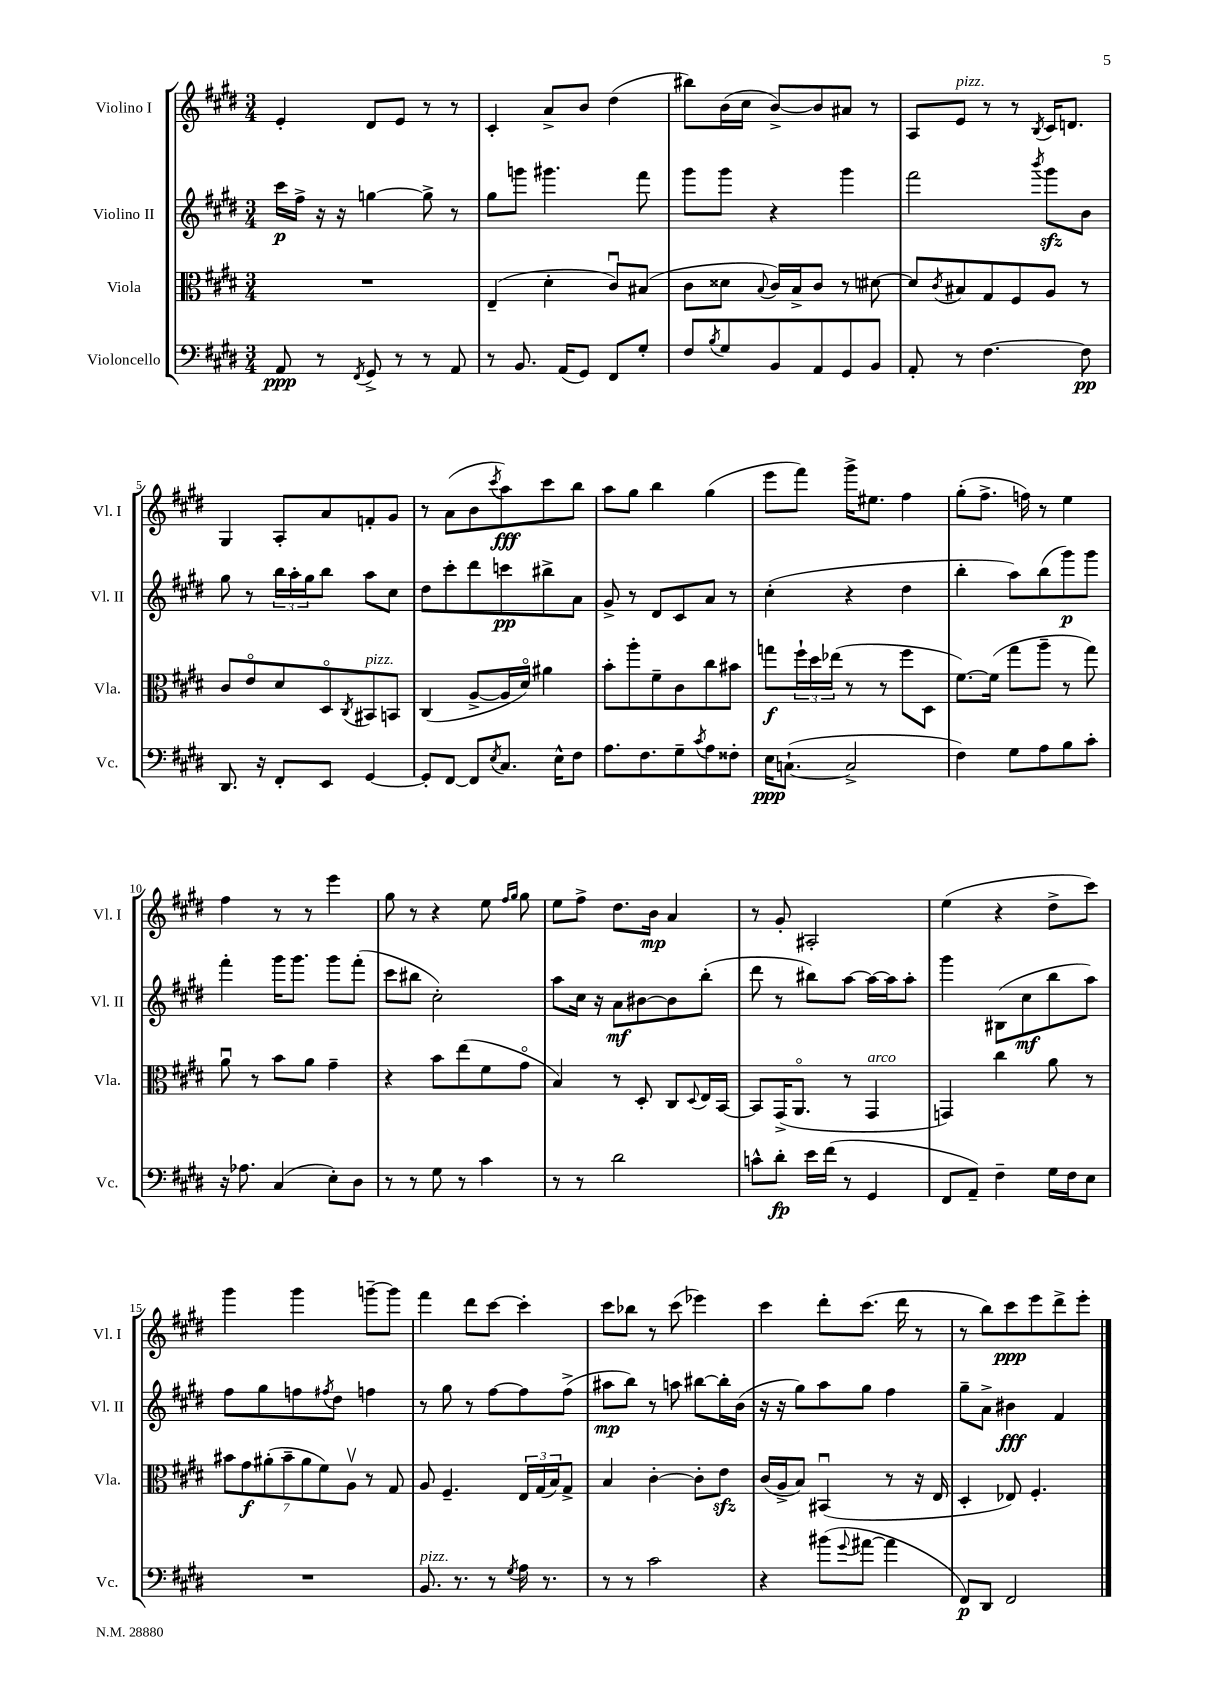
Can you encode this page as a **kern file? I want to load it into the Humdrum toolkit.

**kern	**kern	**kern	**kern
*staff4	*staff3	*staff2	*staff1
*clefF4	*clefC3	*clefG2	*clefG2
*k[f#c#g#d#]	*k[f#c#g#d#]	*k[f#c#g#d#]	*k[f#c#g#d#]
*M3/4	*M3/4	*M3/4	*M3/4
8AA	2.r	16ccc#	4e'
.	.	16ff#^	.
8r	.	16r	.
.	.	16r	.
8qFF#	.	.	.
8GG#^	.	[4gg	8d#
8r	.	.	8e
8r	.	8gg^]	8r
8AA	.	8r	8r
=	=	=	=
8r	(4E~	8gg#	4c#'
8.BB	.	8ggg	.
.	4d#'	4.ggg#	8a^
(16AA	.	.	.
8GG#)	.	.	8b
8FF#	8c#u)	.	(4dd#
8G#'	(8B#	8fff#	.
=	=	=	=
8F#	8c#	8ggg#	8bb#)
8qB	.	.	.
8G#	8d##	8ggg#	(16b
.	.	.	16cc#
.	8qqB	.	.
8BB	16c#)	4r	[8b^)
.	16B^	.	.
8AA	8c#	.	8b]
8GG#	8r	4ggg#	8a#
8BB	[8d#	.	8r
=	=	=	=
8AA'	8d#]	2fff#	8A
.	8qc#	.	.
8r	8B#	.	8e
[4.F#	8G#	.	8r
.	8F#	.	8r
.	.	8qbbb	8qB
.	8A	8ggg#	16c#
.	.	.	8.d
8F#]	8r	8b	.
=	=	=	=
8.DD#	8c#	8gg#	4G#
.	8eo	8r	.
16r	.	.	.
8FF#'	8d#	24bb	8A'
.	.	24aa'	.
.	.	24gg#	.
8EE	8D#o	8bb	8a
.	8qC#	.	.
[4GG#	8BB#	8aa	8f'
.	8BB	8cc#	8g#
=	=	=	=
8GG#']	(4C#	8dd#	8r
[8FF#	.	8ccc#'	(8a
8FF#]	[8A^	8ddd#	8b
8qE	.	.	8qccc#
8.C#	16A]	8ccc	8aa)
.	16d#o)	.	.
.	4a#	8bb#^	8ccc#
16E^^	.	.	.
8F#	.	8a	8bb
=	=	=	=
8.A	8b'	8g#^	8aa
.	8aa'	8r	8gg#
8.F#	.	.	.
.	8f#~	8d#	4bb
8G#~	8c#	8c#	.
8qc#	.	.	.
8A	8cc#	8a	(4gg#
8F##'	8b#	8r	.
=	=	=	=
16E	8gg	(4cc#'	8eee
([8.C`	.	.	.
.	24ff#`	.	8fff#)
.	24dd#	.	.
.	(24ee-	.	.
2C^]	8r	4r	16ggg#^
.	.	.	8.ee#
.	8r	.	.
.	8ff#	4dd#	4ff#
.	8D#	.	.
=	=	=	=
4F#)	[8.f#)	4bb'	(8gg#'
.	.	.	8.ff#^
.	(16f#]	.	.
8G#	8gg#	8aa)	.
.	.	.	16ff)
8A	8aa~	(8bb	8r
8B	8r	8ggg#)	4ee
8c#'	8gg#)	8ggg#	.
=	=	=	=
16r	8au	4fff#'	4ff#
8.A-	.	.	.
.	8r	.	.
(4C#	8b	16ggg#	8r
.	.	8.ggg#	.
.	8a	.	8r
8E')	4g#~	8ggg#	4eee
8D#	.	(8fff#'	.
=	=	=	=
8r	4r	8ccc#	8gg#
8r	.	8bb#	8r
8G#	8b	2cc#')	4r
8r	(8ee	.	.
4c#	8f#	.	8ee
.	.	.	16qqff#
.	.	.	16qqgg#
.	8g#o	.	8gg#
=	=	=	=
8r	4B)	8aa	8ee
8r	.	16cc#	8ff#^
.	.	16r	.
2d#	8r	8a	8.dd#
.	8D#'	[8b#	.
.	.	.	16b
.	8C#	8b#]	4a
.	8qqD#	.	.
.	16E	(8bb'	.
.	[16BB	.	.
=	=	=	=
8c^^	8BB]	8ddd#	8r
8d#'	(16GG#^	8r	8g#'
.	8.AAo	.	.
16e	.	8bb#)	2A#'
(16f#	.	.	.
8r	8r	[8aa	.
4GG#	4GG#	16aa_	.
.	.	16aa]	.
.	.	8aa'	.
=	=	=	=
8FF#	4GG)	4ggg#	(4ee
8AA~)	.	.	.
4F#~	4cc#	(8B#	4r
.	.	8cc#	.
16G#	8a	8bb	8dd#^
16F#	.	.	.
8E	8r	8aa)	8ccc#)
=	=	=	=
2.r	14b#	8ff#	4ggg#
.	14g#	.	.
.	.	8gg#	.
.	(14a#'	.	.
.	14b#~	.	.
.	.	8ff	4ggg#
.	14a#	.	.
.	14f#)	.	.
.	.	8qff#	.
.	.	8dd#	.
.	14Av	.	.
.	8r	4ff	[8ggg~
.	8G#	.	8ggg]
=	=	=	=
8.BB	8A	8r	4fff#
.	4.F#~	8gg#	.
8.r	.	.	.
.	.	8r	8ddd#
8r	.	[8ff#	[8ccc#
8qG#	.	.	.
16A	24E	8ff#]	4ccc#']
.	(24G#	.	.
8.r	.	.	.
.	24B)	.	.
.	8G#^	(8ff#^	.
=	=	=	=
8r	4B	8aa#	8ccc#
8r	.	8bb)	8bb-
2c#	[4c#'	8r	8r
.	.	8aa	(8ccc#
.	8c#']	[8bb#	4eee-)
.	8e	16bb#']	.
.	.	(16b	.
=	=	=	=
4r	(16c#	16r	4ccc#
.	16A^	16r	.
.	8B)	8gg#)	.
(8b#	(4BB#u	8aa	8ddd#'
8qqg#	.	.	.
[8a#	.	8gg#	(8.ccc#
4a#]	8r	4ff#	.
.	.	.	16ddd#
.	16r	.	8r
.	16E	.	.
=	=	=	=
8FF#)	4D#'	8gg#~	8r
8DD#	.	8a^	8bb)
2FF#	8E-)	4b#	8ccc#
.	4.F#'	.	8eee
.	.	4f#	8ddd#^
.	.	.	8eee'
==	==	==	==
*-	*-	*-	*-
